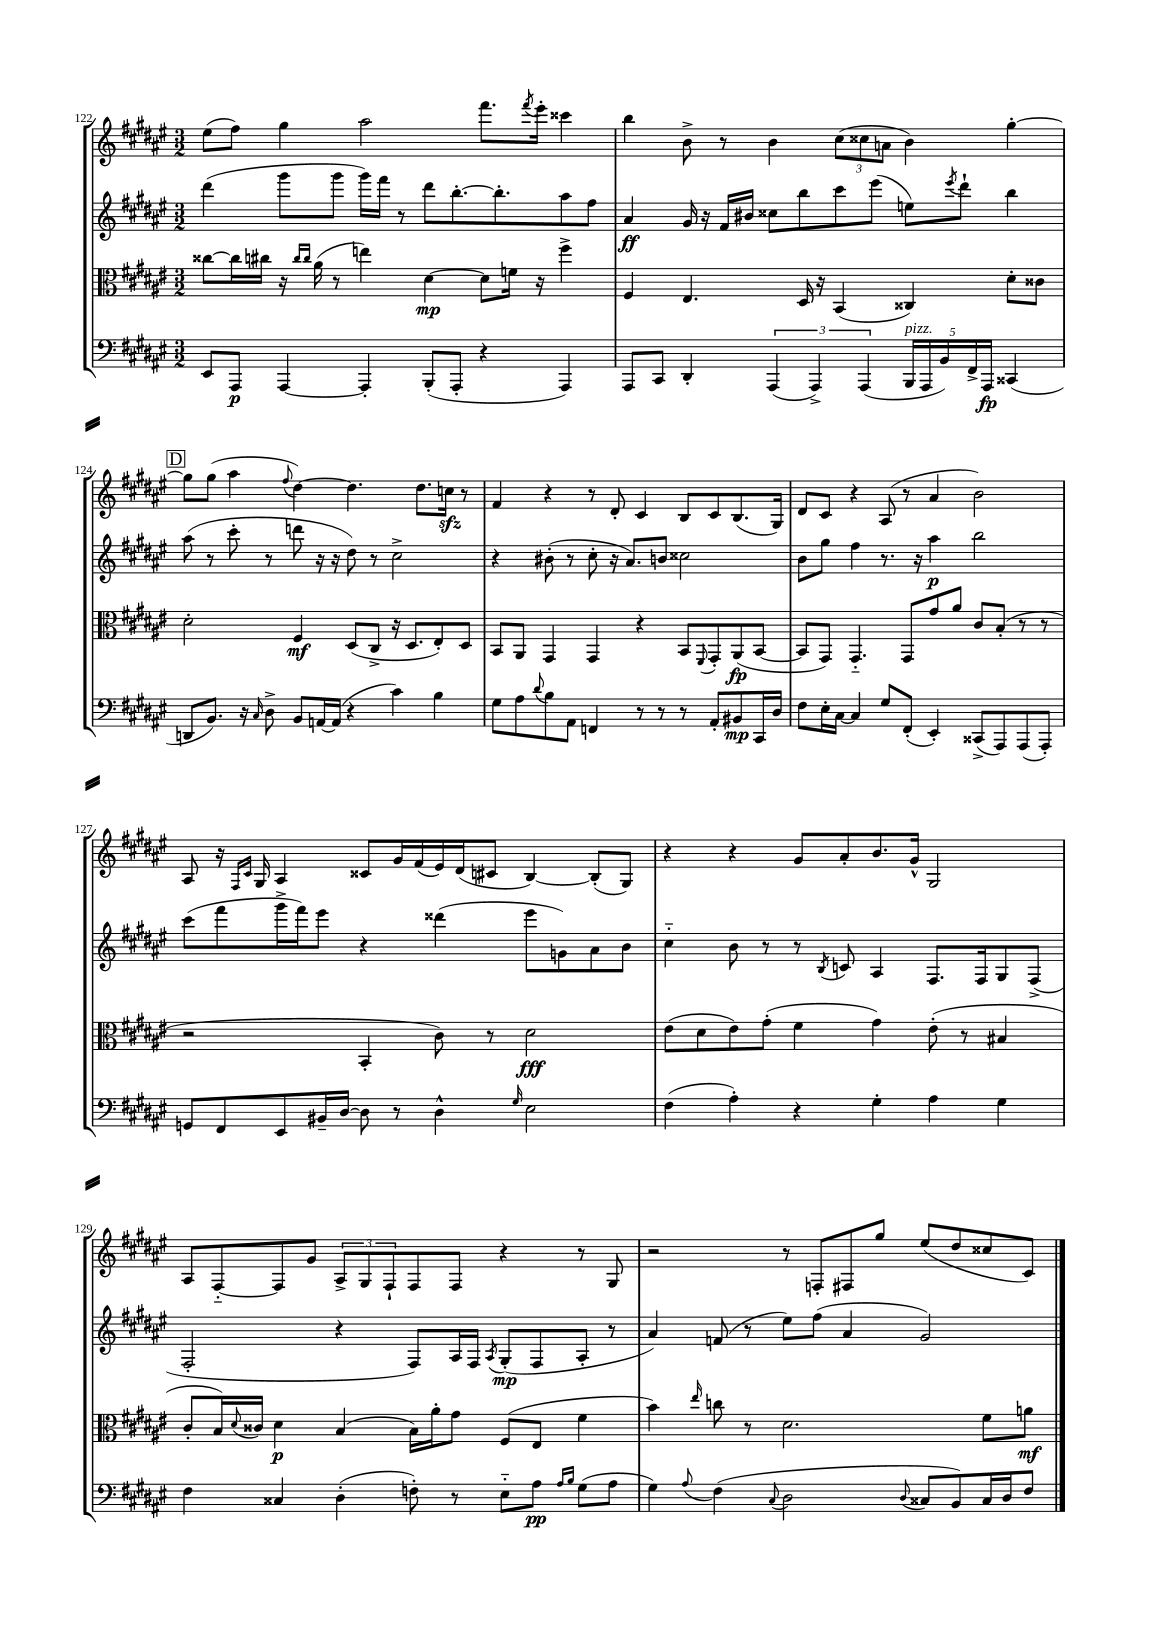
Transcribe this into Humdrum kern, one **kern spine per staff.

**kern	**kern	**kern	**kern
*staff4	*staff3	*staff2	*staff1
*clefF4	*clefC3	*clefG2	*clefG2
*k[f#c#g#d#a#e#]	*k[f#c#g#d#a#e#]	*k[f#c#g#d#a#e#]	*k[f#c#g#d#a#e#]
*M3/2	*M3/2	*M3/2	*M3/2
8EE#	[8cc##	(4ddd#	(8ee#
8AAA#	16cc##]	.	8ff#)
.	16cc#	.	.
[4AAA#	16r	8ggg#	4gg#
.	16qqcc#	.	.
.	16qqcc#	.	.
.	(16a#	.	.
.	8r	8ggg#	.
4AAA#']	4ee)	16ggg#)	2aa#
.	.	16fff#	.
.	.	8r	.
(8BBB'	[4d#	8ddd#	.
8AAA#'	.	[8.bb'	.
4r	8d#]	.	8.fff#
.	.	8.bb']	.
.	16f	.	.
.	.	.	8qfff#
.	16r	.	16eee#'
4AAA#)	4ff#^	8aa#	4ccc##
.	.	8ff#	.
=	=	=	=
8AAA#	4F#	4a#	4bb
8CC#	.	.	.
4DD#'	4.E#	16g#	8b^
.	.	16r	.
.	.	16f#	8r
.	.	16b#	.
(6AAA#	.	8cc##	4b
.	16D#	8bb	.
6AAA#^)	.	.	.
.	16r	.	.
.	(4BB	8ccc#	(12cc#
(6AAA#	.	.	12cc##
.	.	(8eee#	.
.	.	.	12a
20BBB	4C##)	8ee)	4b)
20AAA#	.	.	.
20BB)	.	.	.
.	.	8qeee#	.
.	.	8ddd#`	.
20FF#^	.	.	.
20AAA#	.	.	.
(4CC##	8d#'	4bb	[4gg#'
.	8c##	.	.
=	=	=	=
8DD	2d#'	(8aa#	8gg#]
8.BB)	.	8r	(8gg#
.	.	8ccc#'	4aa#
16r	.	.	.
16qqC#	.	.	.
8D#^	.	8r	.
.	.	.	8qqff#
8BB	4F#	8ddd	[4dd#)
[16AA	.	16r	.
(16AA]	.	16r	.
4r	(8D#	8dd#)	4.dd#]
.	8C#^	8r	.
4c#)	16r	2cc#^	.
.	8.D#	.	.
.	.	.	8.dd#
4B	8E#')	.	.
.	.	.	16cc
.	8D#	.	8r
=	=	=	=
8G#	8BB	4r	4f#
8A#	8AA#	.	.
8qqd#	.	.	.
8B	4GG#	(8b#'	4r
8AA#	.	8r	.
4FF	4GG#	8cc#'	8r
.	.	16r	8d#'
.	.	8.a#)	.
8r	4r	.	4c#
8r	.	8b	.
8r	8BB	2cc##	8B
.	8qqFF#	.	.
8AA#'	8GG#'	.	8c#
8BB#	(8AA#	.	(8.B
16CC#	[8BB	.	.
16D#	.	.	16G#)
=	=	=	=
8F#	8BB]	8b	8d#
16E#'	8GG#)	8gg#	8c#
[16C#	.	.	.
4C#]	4.GG#'~	4ff#	4r
8G#	.	8.r	(8A#
(8FF#'	8GG#	.	8r
.	.	16r	.
4EE#')	8g#	4aa#	4a#
.	8a#	.	.
(8CC##^	8c#	2bb	2b)
8AAA#)	(8B'	.	.
(8AAA#	8r	.	.
8AAA#')	8r	.	.
=	=	=	=
8GG	2r	(8ccc#	8A#
8FF#	.	8fff#	16r
.	.	.	16qqF#
.	.	.	16qqc#
.	.	.	16G#
8EE#	.	16ggg#^	4A#
.	.	16fff#)	.
16BB#~	.	8eee#	.
[16D#	.	.	.
8D#]	4BB'	4r	8c##
8r	.	.	16g#
.	.	.	(16f#
4D#^^	8c#)	(4ddd##	16e#)
.	.	.	(16d#
.	8r	.	8c#
16qqG#	.	.	.
2E#	2d#	8eee#	[4B)
.	.	8g)	.
.	.	8a#	(8B']
.	.	8b	8G#)
=	=	=	=
(4F#	(8e#	4cc#'~	4r
.	8d#	.	.
4A#')	8e#)	8b	4r
.	(8g#'	8r	.
4r	4f#	8r	8g#
.	.	8qB	.
.	.	8c	8a#'
4G#'	4g#)	4A#	8.b
.	.	.	16g#^^
4A#	(8e#'	8.F#	2G#
.	8r	.	.
.	.	16F#	.
4G#	4B#	8G#	.
.	.	(8F#^	.
=	=	=	=
4F#	8c#'	2F#'	8A#
.	16B)	.	[8F#'~
.	8qqd#	.	.
.	16c##	.	.
4C##	4d#	.	8F#]
.	.	.	8g#
(4D#'	(4B	4r	12A#^
.	.	.	12G#
.	.	.	12F#`
8F')	16B)	8F#)	8F#
.	16a#'	.	.
8r	8g#	16A#	8F#
.	.	16F#	.
.	.	8qA#	.
8E#'~	(8F#	(8G#'	4r
8A#	8E#	8F#	.
16qqA#	.	.	.
16qqB	.	.	.
(8G#	4f#	8A#'	8r
8A#	.	8r	8G#
=	=	=	=
4G#)	4b)	4a#)	2r
8qqA#	16qqee#	.	.
(4F#	8cc	(8f	.
.	8r	8r	.
8qqC#	.	.	.
2D#	2.d#	8ee#)	8r
.	.	(8ff#	8F'
.	.	4a#	8F#
.	.	.	8gg#
8qqD#	.	.	.
8C##	.	2g#)	(8ee#
8BB)	.	.	8dd#
16C##	8f#	.	8cc##
16D#	.	.	.
8F#	8a	.	8c#)
==	==	==	==
*-	*-	*-	*-
